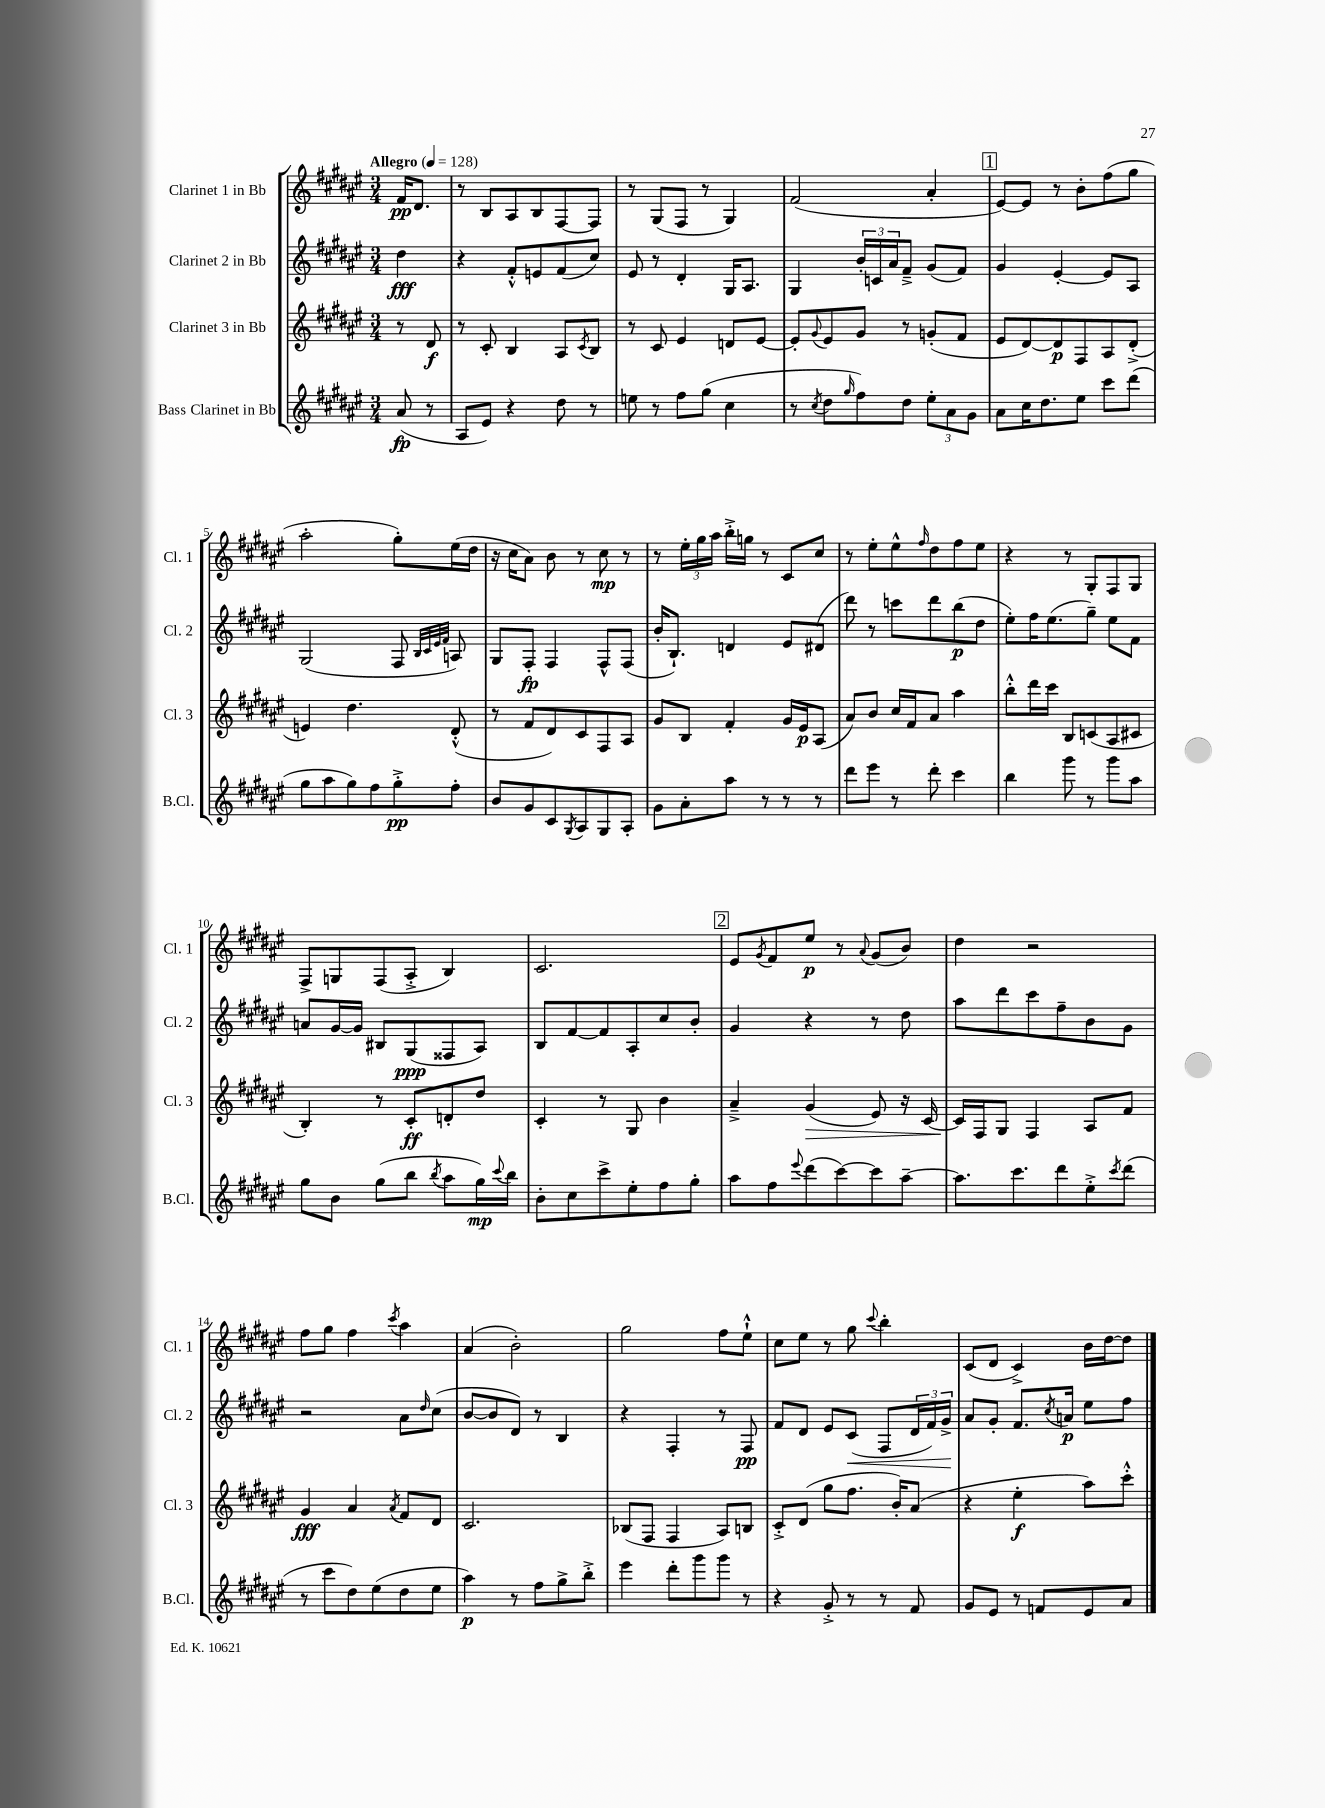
<<
\new StaffGroup <<
\new Staff = "s0" \with { instrumentName = "Clarinet 1 in Bb" shortInstrumentName = "Cl. 1" } {
    \clef treble \key fis \major \numericTimeSignature \time 3/4 \partial 4 \tempo "Allegro" 4 = 128
    fis'16\pp dis'8. |
    r8 b8 ais8 b8 fis8~ fis8 |
    r8 gis8( fis8 r8 gis4) |
    fis'2( ais'4-. |
    \mark \markup { \box "1" } eis'8~) eis'8 r8 b'8-. fis''8( gis''8 |
    ais''2-. gis''8-.) eis''16( dis''16 |
    r16 cis''16 ais'8) b'8 r8 cis''8\mp r8 |
    r8 \tuplet 3/2 { eis''16-. gis''16 ais''16 } b''16-.-> g''16 r8 cis'8 cis''8 |
    r8 eis''8-. eis''8-^ \grace { fis''16 } dis''8 fis''8 eis''8 |
    r4 r8 gis8-. fis8 gis8 |
    fis8-> g8 fis8( ais8-.-> b4) |
    cis'2. |
    \mark \markup { \box "2" } eis'8 \acciaccatura { gis'8 } fis'8 eis''8\p r8 \appoggiatura { ais'8 } gis'8( b'8) |
    dis''4 r2 |
    fis''8 gis''8 fis''4 \acciaccatura { cis'''8 } ais''4 |
    ais'4( b'2-.) |
    gis''2 fis''8 eis''8-!-^ |
    cis''8 eis''8 r8 gis''8 \appoggiatura { cis'''8 } b''4-. |
    cis'8( dis'8 cis'4->) b'16 dis''16~ dis''8 \bar "|." |
}
\new Staff = "s1" \with { instrumentName = "Clarinet 2 in Bb" shortInstrumentName = "Cl. 2" } {
    \clef treble \key fis \major \numericTimeSignature \time 3/4 \partial 4
    dis''4\fff |
    r4 fis'8-.-^ e'8 fis'8( cis''8) |
    eis'8 r8 dis'4-. gis16 ais8. |
    gis4 \tuplet 3/2 { b'16-. c'16 ais'16 } fis'8---> gis'8( fis'8) |
    \mark \markup { \box "1" } gis'4 eis'4~-. eis'8 ais8 |
    gis2( fis8 \grace { b32 cis'32 eis'32 fis'32 } a8) |
    gis8 fis8-.\fp fis4 fis8-^ fis8( |
    b'16-. b8.-!) d'4 eis'8 dis'8( |
    dis'''8) r8 c'''8 dis'''8 b''8\p( dis''8 |
    eis''8-.) fis''16 eis''8.( gis''8--) eis''8 fis'8 |
    a'8 gis'16~ gis'16 bis8 gis8\ppp( fisis8 ais8) |
    b8 fis'8~ fis'8 ais8-. cis''8 b'8-. |
    \mark \markup { \box "2" } gis'4 r4 r8 dis''8 |
    ais''8 dis'''8 cis'''8 fis''8-- b'8 gis'8 |
    r2 ais'8 \grace { dis''16 } cis''8( |
    b'8~ b'8 dis'8) r8 b4 |
    r4 fis4-. r8 fis8\pp |
    fis'8 dis'8 eis'8 cis'8\<( fis8 \tuplet 3/2 { dis'16 fis'16) gis'16->\! } |
    ais'8 gis'8-. fis'8. \acciaccatura { cis''8 } a'16\p eis''8 fis''8 \bar "|." |
}
\new Staff = "s2" \with { instrumentName = "Clarinet 3 in Bb" shortInstrumentName = "Cl. 3" } {
    \clef treble \key fis \major \numericTimeSignature \time 3/4 \partial 4
    r8 dis'8\f |
    r8 cis'8-. b4 ais8 \acciaccatura { cis'8 } b8 |
    r8 cis'8 eis'4 d'8 eis'8~ |
    eis'8-. \appoggiatura { gis'8 } eis'8 gis'8 r8 g'8-.( fis'8 |
    \mark \markup { \box "1" } eis'8 dis'8~) dis'8\p fis8 ais8 dis'8-.->( |
    e'4) dis''4. dis'8-.-^( |
    r8 fis'8 dis'8) cis'8 fis8 ais8 |
    gis'8 b8 fis'4-. gis'16 eis'16\p ais8( |
    ais'8) b'8 cis''16 fis'16 ais'8 ais''4 |
    b''8-.-^ dis'''16 cis'''16 b8 c'8( ais8 cis'8 |
    b4-.) r8 cis'8-.\ff d'8-. dis''8 |
    cis'4-. r8 gis8 b'4 |
    \mark \markup { \box "2" } ais'4---> gis'4\>( eis'8) r16 cis'16~ |
    cis'16\! fis16 gis8 fis4 ais8 fis'8 |
    gis'4\fff ais'4 \acciaccatura { ais'8 } fis'8 dis'8 |
    cis'2. |
    bes8( fis8 fis4 ais8) b8 |
    cis'8-.-> dis'8( gis''8 fis''8. b'16-.) ais'8( |
    r4 eis''4-.\f ais''8) cis'''8-.-^ \bar "|." |
}
\new Staff = "s3" \with { instrumentName = "Bass Clarinet in Bb" shortInstrumentName = "B.Cl." } {
    \clef treble \key fis \major \numericTimeSignature \time 3/4 \partial 4
    ais'8\fp( r8 |
    ais8 eis'8) r4 dis''8 r8 |
    e''8 r8 fis''8 gis''8( cis''4 |
    r8 \acciaccatura { cis''8 } dis''8 \grace { gis''16 } fis''8) dis''8 \tuplet 3/2 { eis''8-. ais'8 gis'8 } |
    \mark \markup { \box "1" } ais'8 cis''16 dis''8. eis''8 cis'''8 dis'''8( |
    gis''8 ais''8 gis''8) fis''8 gis''8-.->\pp fis''8-. |
    b'8 gis'8 cis'8 \acciaccatura { gis8 } ais8 gis8 ais8-. |
    gis'8 ais'8-. ais''8 r8 r8 r8 |
    dis'''8 eis'''8 r8 dis'''8-. cis'''4 |
    b''4 gis'''8 r8 gis'''8 ais''8 |
    gis''8 b'8 gis''8( b''8 \acciaccatura { b''8 } ais''8 gis''16\mp) \appoggiatura { cis'''8 } b''16 |
    b'8-. cis''8 cis'''8-> eis''8-. fis''8 gis''8-. |
    \mark \markup { \box "2" } ais''8 fis''8 \appoggiatura { eis'''8 } dis'''8( cis'''8~) cis'''8 ais''8~-- |
    ais''8. cis'''8. dis'''8 eis''8-.-> \acciaccatura { cis'''8 } dis'''8( |
    r8 cis'''8 dis''8) eis''8( dis''8 eis''8 |
    ais''4\p) r8 fis''8 gis''8-> b''8-.-> |
    eis'''4 dis'''8-. gis'''8 gis'''8 r8 |
    r4 gis'8-.-> r8 r8 fis'8 |
    gis'8 eis'8 r8 f'8 eis'8 ais'8 \bar "|." |
}
>>
>>
